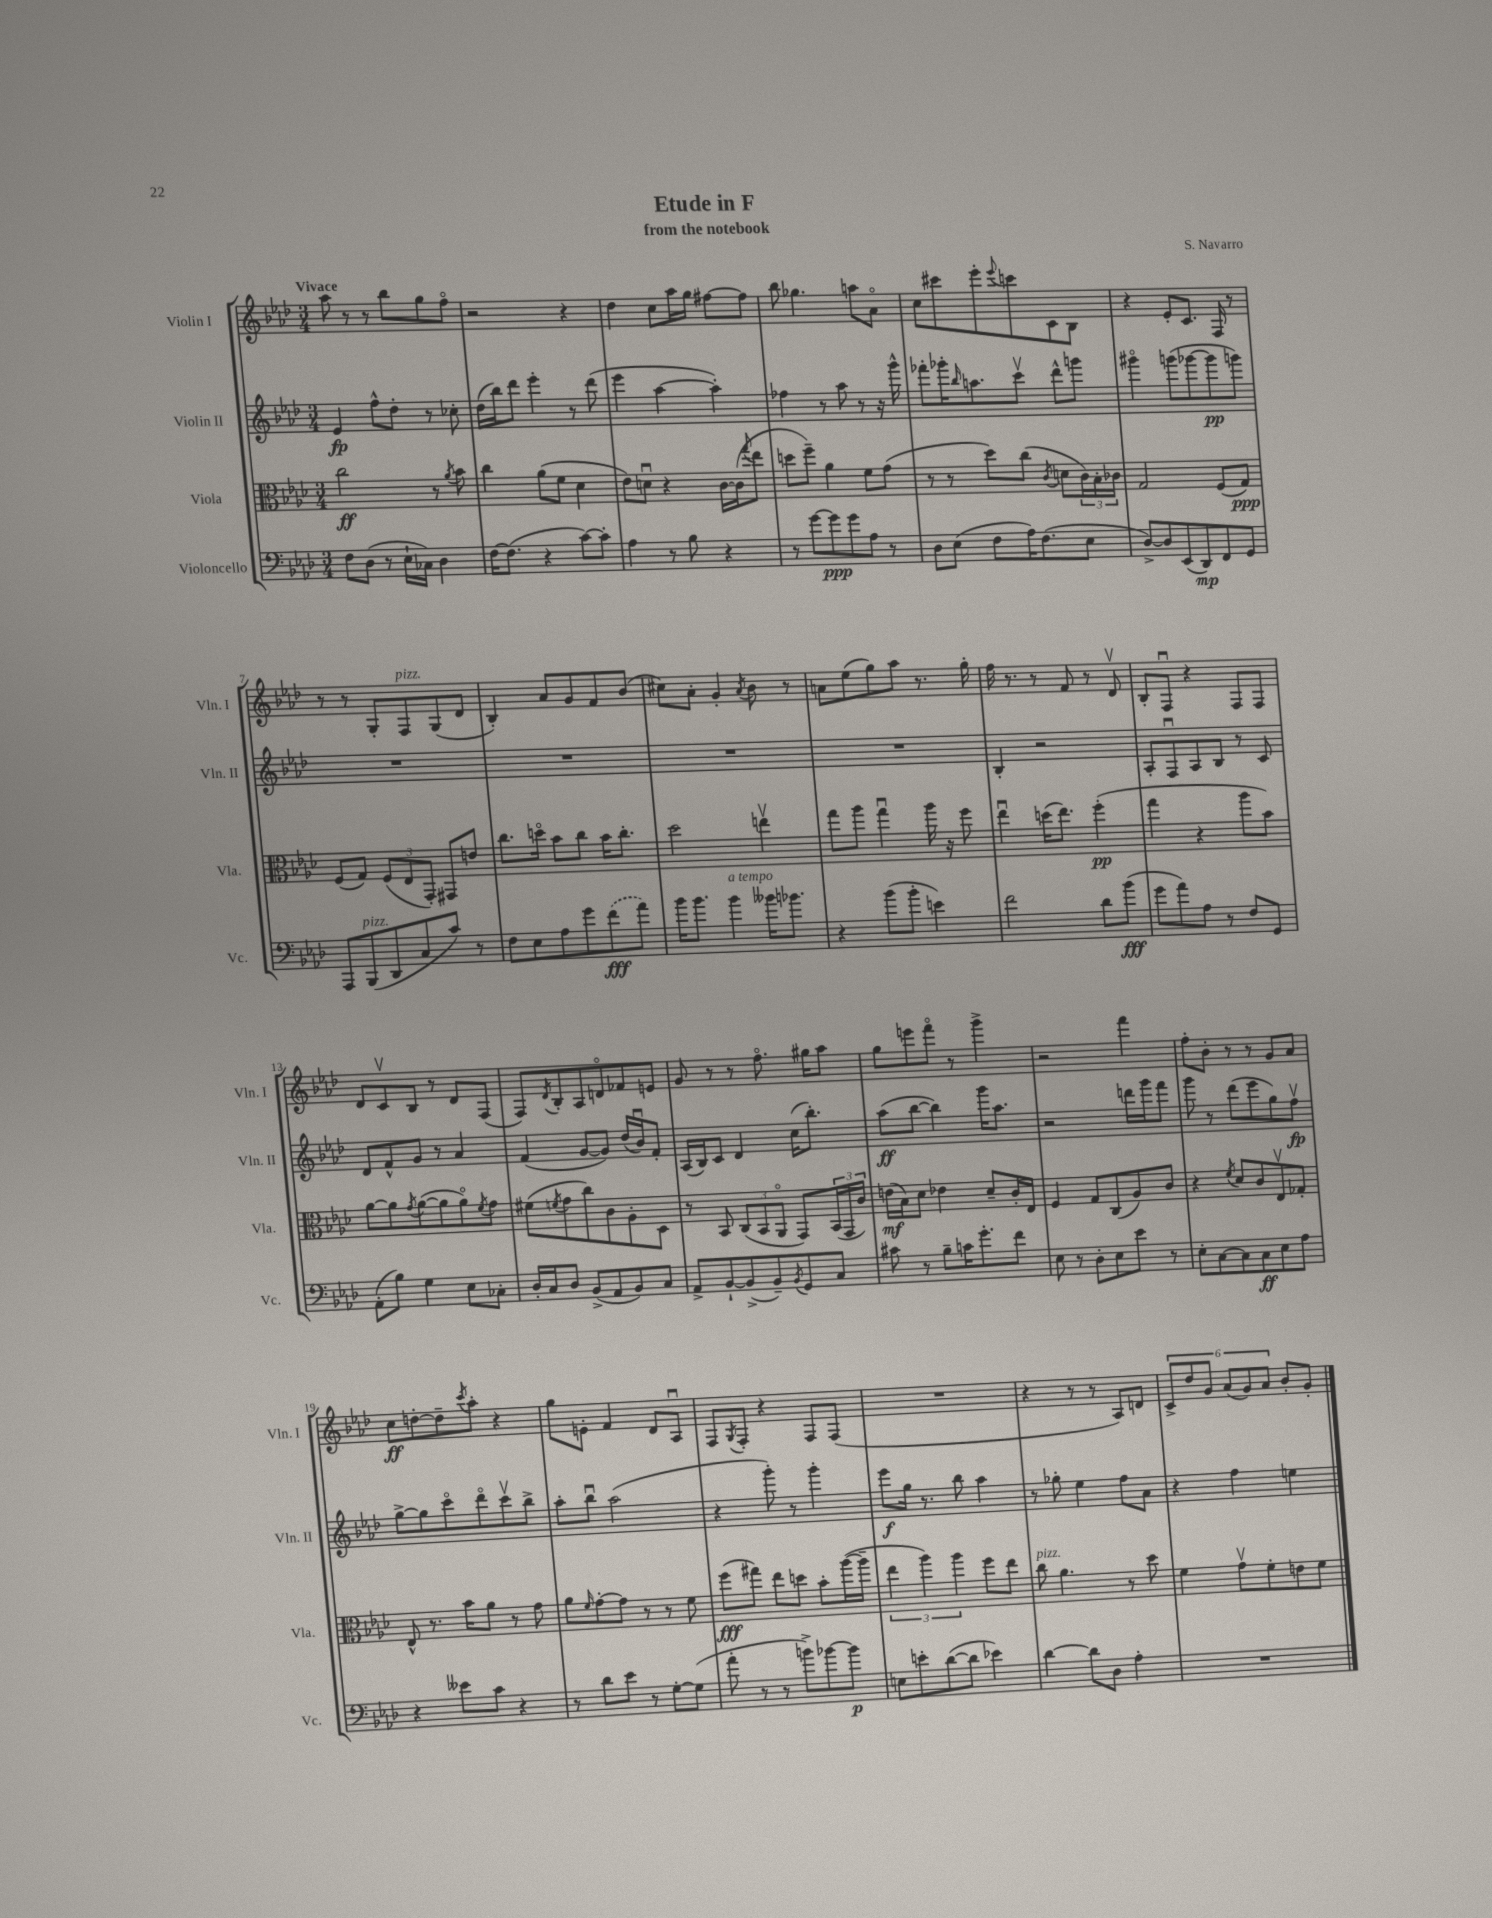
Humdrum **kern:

**kern	**kern	**kern	**kern
*staff4	*staff3	*staff2	*staff1
*clefF4	*clefC3	*clefG2	*clefG2
*k[b-e-a-d-]	*k[b-e-a-d-]	*k[b-e-a-d-]	*k[b-e-a-d-]
*M3/4	*M3/4	*M3/4	*M3/4
8F\L	2cc\	4e-/	8aa-\
(8D-\J	.	.	8r
8r	.	8ff^^\L	8r
16E-`\LL	.	8dd-'\J	8bb-\L
16C-\JJ)	.	.	.
4D-\	8r	8r	8gg\
.	8qa-/	.	.
.	8b-\	8cc-'\	8ffo\J
=	=	=	=
[16F\LK	4cc\	(16dd-\LL	2r
(8.F\]J	.	16bb-\J)	.
.	.	8ddd-\J	.
4r	(8a-\L	4eee-'\	.
.	8f\J	.	.
[8c\L)	4d-\	8r	4r
8c'\]J	.	(8ddd-\	.
=	=	=	=
4A-\	8e-\L)	4eee-\	4dd-\
.	8du\J	.	.
8r	4r	[4aa-\	8cc\L
8B-\	.	.	16aa-\L
.	.	.	16gg\JJ
4r	[16c\LL	4aa-'\])	[8ff#\L
.	(16c\]J	.	.
.	8qqgg/	.	.
.	8ee-\J	.	8ff#\]J
=	=	=	=
8r	8dd\L	4ff-\	8bb-\
[8g\L	8ff~\J)	.	4.gg-\
8g\]	4a-\	8r	.
8g\	.	8aa-\	.
8A-\J	8f\L	8r	8aa\L
8r	(8g\J	16r	8a-o\J
.	.	16ggg^^\	.
=	=	=	=
8D-\L	8r	8fff-'\L	8cc\L
(8E-\J	8r	16ggg-'\K	8ccc#\
.	.	16qqbb-/	.
.	.	8.aa\	.
8F\L	8dd-\L)	.	8eee-'\
.	.	.	8qqeee-/
16A-\K)	(8cc\J	8cccv\J	8ccc\
(8.F\	.	.	.
.	8qc/	.	.
.	8d\L	8ddd-^^\L	8c\
8E-\J	24c\L)	8ggg\J	8B-\J
.	24B-'\	.	.
.	24c-\JJ	.	.
=	=	=	=
[8D-^/L)	2G/	4ggg#o\	4r
8D-/]	.	.	.
(8EE-/	.	(8ggg\L	8e-'/L
8DD-/)	.	[8ggg-\	8.c/J
8FF/	(8F/L	8ggg-\]	.
.	.	.	16F/
8GG/J	8G/J)	8ggg\J)	8r
=	=	=	=
8AAA-/L	(8F/L	2.r	8r
(8BBB-/	8G/J)	.	8r
8DD-/	(12F/L	.	8G'/L
.	12E-/	.	.
8C/	.	.	8F/
.	12GG'/J)	.	.
8c/J)	8GG#/L	.	(8G/
8r	8e/J	.	8d-/J
=	=	=	=
8F\L	8.cc\L	2.r	4B-'/)
8E-\	.	.	.
.	16ddo\Jk	.	.
8A-\	8b-\L	.	8a-/L
8g\	8cc\J	.	8g/
(8f\	16b-\LK	.	8f/
.	8.cc'\J	.	.
8a-\J)	.	.	(8b-/J
=	=	=	=
16b-\LK	2dd-\	2.r	8cc#\L)
8.b-\J	.	.	.
.	.	.	8a-'\J
4b-\	.	.	4g'/
.	.	.	8qa-/
16b--\LK	4eev\	.	8b-\
8.b-\J	.	.	.
.	.	.	8r
=	=	=	=
4r	8gg\L	2.r	8a\L
.	8aa-\J	.	(8ee-\
(8b-\L	4ggu\	.	8gg\)
8b-'\J	.	.	8aa-\J
4e\)	16aa-\	.	8.r
.	16r	.	.
.	8ff\	.	.
.	.	.	16gg'\
=	=	=	=
2f\	4ee-u\	4B-'/	16ff\
.	.	.	8.r
.	(16dd\LK	2r	8r
.	8.ee-\J)	.	.
.	.	.	8f/
8d-\L	(4ff'\	.	8r
(8b-\J	.	.	8d-v/
=	=	=	=
8g\L	4gg\	8A-'/L	8B-'/L
8a-\)	.	8Fu/	8Fu/J
8A-\J	4r	8A-/	4r
8r	.	8B-/J	.
8F/L	8aa-\L	8r	8F/L
8GG/J	8b-\J)	8c/	8F/J
=	=	=	=
(8AA-'\L	[8a-\L	8d-/L	8d-/L
8B-\J)	8a-\]	8f^^/	8cv/
.	8qg/	.	.
4G\	([8a-\	8g/J	8B-/J
.	8a-\]	8r	8r
8E-\L	8a-o\)	4a-/	8d-/L
.	8qf/	.	.
8C-'\J	8g\J	.	(8F/J
=	=	=	=
16D-'/LL	(8f#\L	(4f/	8F/L)
16C/J	.	.	.
.	8qf/	.	8qd-/
8D-/J	8g\	.	8B-'/
(8BB-^/L	8cc\)	[8g/L	8A-/
8AA-/	8c\	8g/]J)	8do/
8BB-/)	8A-'\	(16dd-/LL	8f-/
.	.	16b-u/J)	.
8C/J	8D-\J	8f'/J	8e/J
=	=	=	=
8AA-^/L	8r	(16A-/LL	8g/
.	.	16B-/J)	.
[8BB-`/	8BB-/	8c/J	8r
(8BB-^/]	(12C/L	4d-/	8r
.	12BB-/	.	.
8BB-~/)	.	.	8.ffo\
.	12AA-o/J	.	.
8qBB-/	.	.	.
8GG/	8GG/L)	(16cc\LK	.
.	.	8.bb-'\J)	16gg#\LK
8C/J	(24BB-/L	.	8aa-\J
.	24GG/	.	.
.	24c/JJ)	.	.
=	=	=	=
8c#\	(16e\LL	(8aa-\L	8gg\L
.	16B-\J)	.	.
8r	8d-\J	[8bb-\J	8eee\
8B-~\L	4e-\	4bb-\])	8fffo\J
16c\K	.	.	8r
8.g'\	.	.	.
.	8d-~/L	16ggg\LK	4ggg^\
.	.	8.aa-\J	.
8f\J	16c'/L	.	.
.	16E-/JJ	.	.
=	=	=	=
8E-\	4F/	2r	2r
8r	.	.	.
8D-'\L	8G/L	.	.
8E-\	(8C/	.	.
8e-\J	8A-/)	16ddd\LL	4fff\
.	.	16ggg\J	.
8r	8c/J	8fff\J	.
=	=	=	=
8E-'\L	4r	8ggg\	8ff'\L
[8C\	.	8r	8b-'\J
.	8qf/	.	.
8C\]	8d-/L	(8ddd-\L	8r
8C\	8c/	8eee-\	8r
8E-\	8E-v/	8gg\)	8g/L
8A-\J	8G-'/J	8ffv\J	8a-/J
=	=	=	=
4r	8E-^^/	[8gg^\L	8cc\L
.	8.r	8gg\]	[8dd'\
8e--\L	.	8ccco\	8dd~\]
.	16b-\LK	.	.
.	.	.	8qccc/
8c\J	8a-\J	8ddd-o\	8aa-'\J
4r	8r	8cccv\	4r
.	8g\	8bb-^\J	.
=	=	=	=
8r	8a-\L	8aa-'\L	8gg\L
.	16qqf/	.	.
8d-\L	[8g'\	8bb-u\J	8e'\J
8e-\J	8g\]J	(2aa-\	4f/
8r	8r	.	.
[8G'\L	8r	.	8d-/L
(8G\]J	8f\	.	8A-u/J
=	=	=	=
8a-'\	(8ff\L	4r	8F/L
.	.	.	8qG/
8r	8gg#\J)	.	8F'/J
8r	8ee-\L	8ggg'\)	4r
8b^\L)	8dd\J	8r	.
[8b-\	8b-'\L	4ggg'\	8F/L
8b-\]J	([16aa-\L	.	(8F/J
.	16aa-~\]JJ	.	.
=	=	=	=
8E\L	6ee-\	8eee-\L	2.r
8e'\	.	16gg\Jk	.
.	6aa-\)	.	.
.	.	8.r	.
([8d-\	.	.	.
.	6aa-\	.	.
8d-\]J	.	8bb-\	.
4e-\)	8ff\L	4aa-\	.
.	8ee-\J	.	.
=	=	=	=
[4d-\	8cc\	8r	4r
.	4.a-\	8gg-'\	.
8d-\]L	.	4ee-\	8r
8D-\J	.	.	8r
4A-'\	8r	8ff\L	8A-/L)
.	8dd-\	8a-\J	8d/J
=	=	=	=
2.r	4f\	4r	12c^/L
.	.	.	12dd-/
.	.	.	12g/J
.	8gv\L	4ff\	(12a-/L
.	.	.	12g/)
.	8f'\	.	.
.	.	.	12a-/J
.	8e\	4ee\	8b-'/L
.	8f\J	.	8g'/J
==	==	==	==
*-	*-	*-	*-
